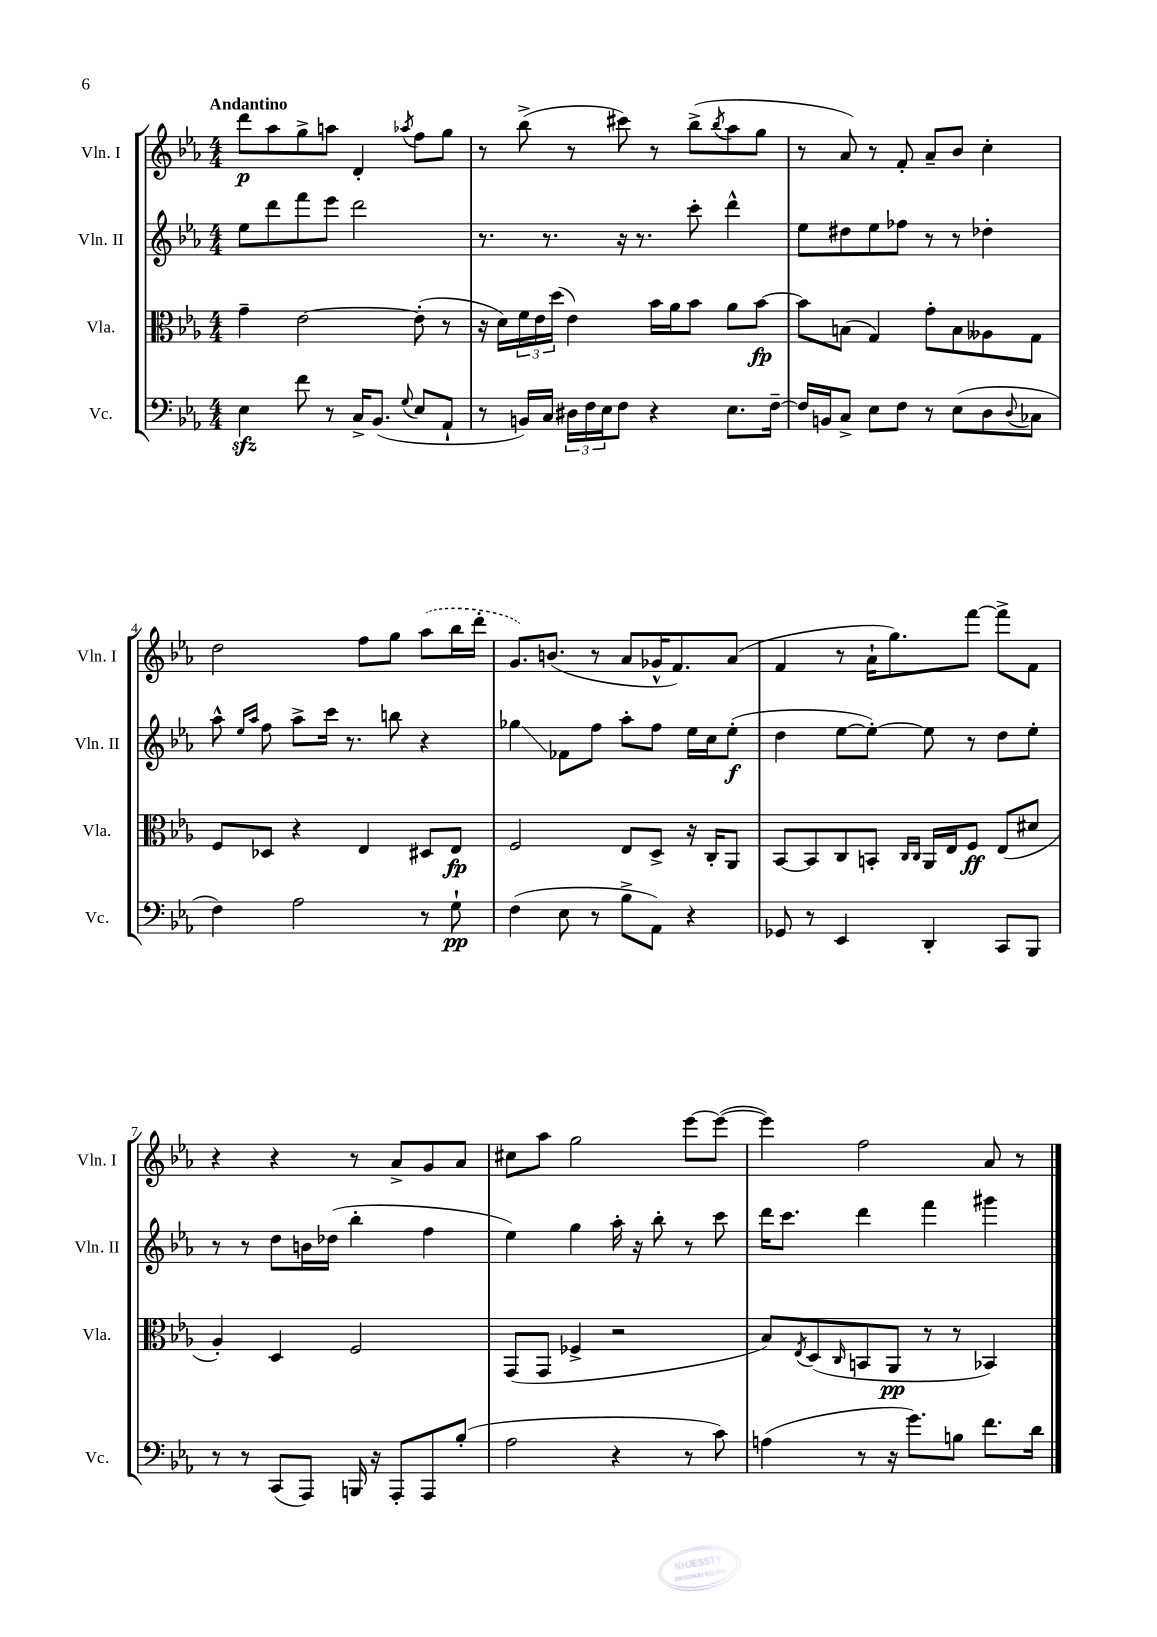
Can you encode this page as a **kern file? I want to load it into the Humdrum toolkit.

**kern	**kern	**kern	**kern
*staff4	*staff3	*staff2	*staff1
*clefF4	*clefC3	*clefG2	*clefG2
*k[b-e-a-]	*k[b-e-a-]	*k[b-e-a-]	*k[b-e-a-]
*M4/4	*M4/4	*M4/4	*M4/4
4E-\	4g~\	8ee-\L	8ddd\L
.	.	8ddd\	8aa-\
8f\	[2e-\	8fff\	8gg^\
8r	.	8eee-\J	8aa\J
16C^/LK	.	2ddd\	4d'/
(8.BB-/J	.	.	.
8qqG/	.	.	8qaa-/
8E-/L	(8e-'\]	.	8ff\L
8AA-`/J	8r	.	8gg\J
=	=	=	=
8r	16r	8.r	8r
.	16d\LL)	.	.
16BB/LL)	24f\	.	(8bb-^\
.	24e-\	.	.
16C/JJ	.	8.r	.
.	(24dd\JJ	.	.
24D#\LL	4e-\)	.	8r
24F\	.	.	.
24E-\J	.	.	.
8F\J	.	16r	8ccc#\)
.	.	8.r	.
4r	16b-\LL	.	8r
.	16a-\J	.	.
.	8b-\J	8ccc'\	(8bb-^\L
.	.	.	8qbb-/
8.E-\L	8a-\L	4ddd^^\	8aa-\
.	[8b-\J	.	8gg\J
[16F~\Jk	.	.	.
=	=	=	=
16F/]LL	8b-\]L	8ee-\L	8r
16BB/J	.	.	.
8C^/J	(8B\J	8dd#\	8a-/)
8E-\L	4G/)	8ee-\	8r
8F\J	.	8ff-\J	8f'/
8r	8g'\L	8r	8a-~/L
(8E-\L	8B\	8r	8b-/J
8D\	8A--\	4dd-'\	4cc'\
8qqD/	.	.	.
8C-\J	8G\J	.	.
=	=	=	=
4F\)	8F/L	8aa-^^\	2dd\
.	.	16qqee-/LL	.
.	.	16qqaa-/JJ	.
.	8D-/J	8ff\	.
2A-\	4r	8aa-^\L	.
.	.	16ccc\Jk	.
.	.	8.r	.
.	4E-/	.	8ff\L
.	.	8bb\	8gg\J
8r	8D#/L	4r	(8aa-\L
8G`\	8E-/J	.	16bb-\L
.	.	.	16ddd'\JJ
=	=	=	=
(4F\	2F/	4gg-\	8.g/L)
.	.	.	(8.b/J
8E-\	.	8f-\L	.
8r	.	8ff\J	8r
8B-^\L	8E-/L	8aa-'\L	8a-/L
8AA-\J)	8D^/J	8ff\J	16g-^^/K
.	.	.	8.f/)
4r	16r	16ee-\LL	.
.	16C'/LK	16cc\J	.
.	8AA-/J	(8ee-'\J	(8a-/J
=	=	=	=
8GG-/	[8BB-/L	4dd\	4f/
8r	8BB-/]	.	.
4EE-/	8C/	[8ee-\L	8r
.	8BB'/J	8ee-'\_J)	16a-`\LK
.	.	.	8.gg\)
.	16qqC/LL	.	.
.	16qqC/JJ	.	.
4DD'/	16AA-/LL	8ee-\]	.
.	16E-/J	.	.
.	8F/J	8r	[8fff\J
8CC/L	(8E-/L	8dd\L	8fff^\]L
8BBB-/J	8d#/J	8ee-'\J	8f\J
=	=	=	=
8r	4A-'/)	8r	4r
8r	.	8r	.
(8CC/L	4D/	8dd\L	4r
8AAA-/J)	.	16b\L	.
.	.	(16dd-\JJ	.
16BBB/	2F/	4bb-'\	8r
16r	.	.	.
8AAA-'/L	.	.	8a-^/L
8AAA-/	.	4ff\	8g/
(8B-'/J	.	.	8a-/J
=	=	=	=
2A-\	(8GG/L	4ee-\)	8cc#\L
.	8GG/J	.	8aa-\J
.	4F-^/	4gg\	2gg\
4r	2r	16aa-'\	.
.	.	16r	.
.	.	8bb-'\	.
8r	.	8r	[8eee-\L
8c\)	.	8ccc\	(8eee-\_J
=	=	=	=
(4A\	8B-/L)	16ddd\LK	4eee-\])
.	.	8.ccc\J	.
.	8qE-/	.	.
.	(8D/	.	.
.	16qqC/	.	.
8r	8BB/	4ddd\	2ff\
16r	8AA-/J	.	.
8.g\L)	.	.	.
.	8r	4fff\	.
8B\J	8r	.	.
8.f\L	4BB-/)	4ggg#\	8a-/
.	.	.	8r
16d\Jk	.	.	.
==	==	==	==
*-	*-	*-	*-
